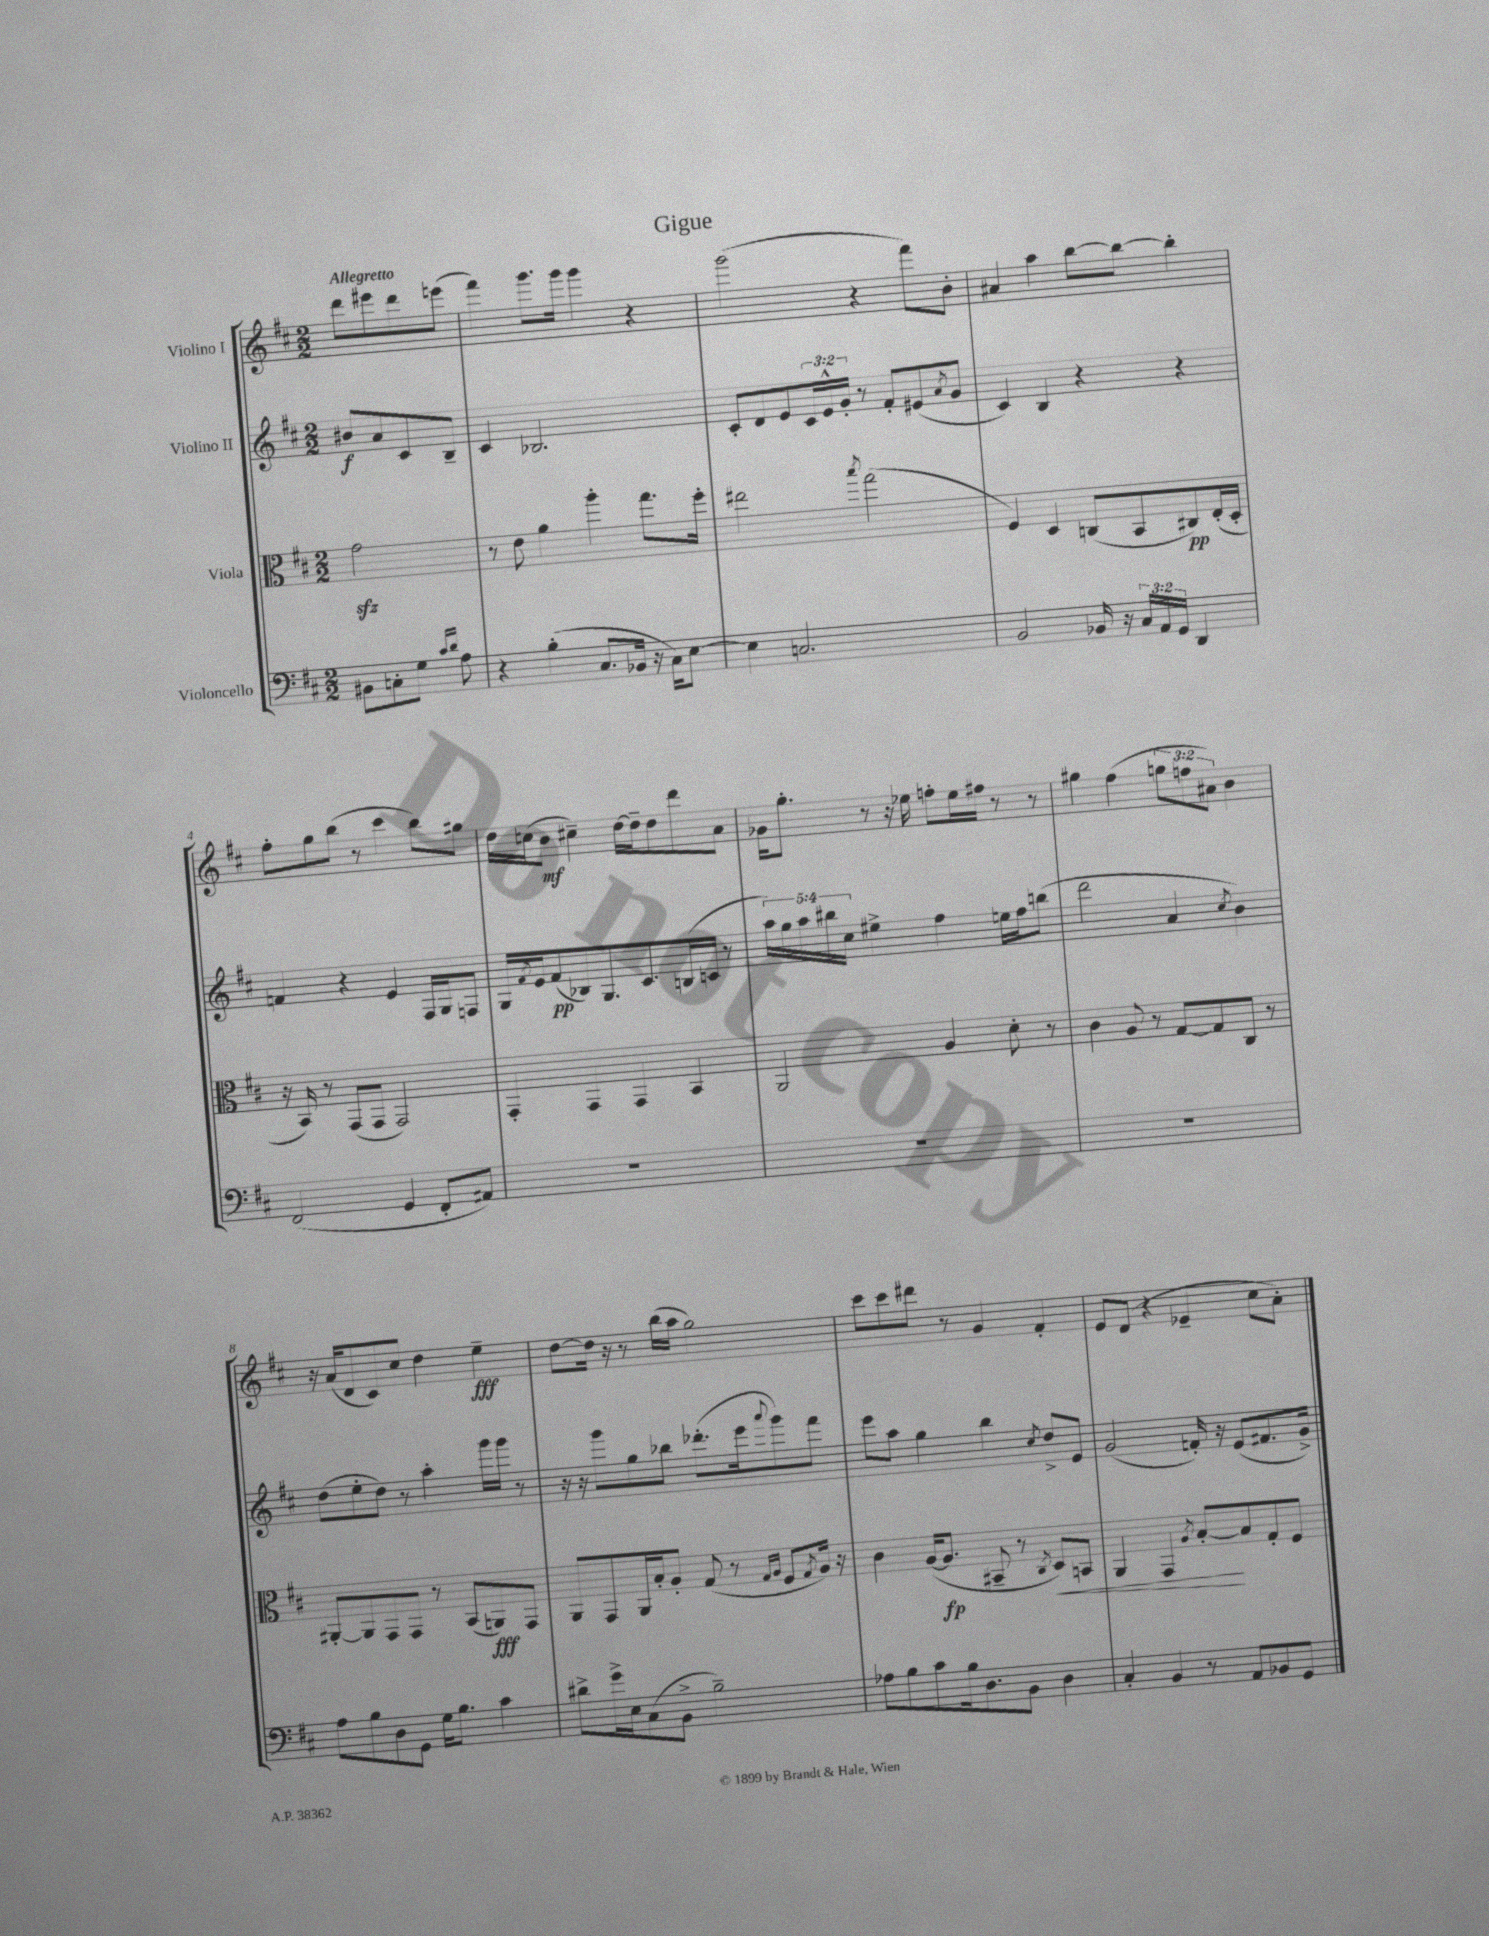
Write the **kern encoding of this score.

**kern	**kern	**dynam	**kern	**dynam	**kern	**dynam
*part4	*part3	*part3	*part2	*part2	*part1	*part1
*staff4	*staff3	*staff3	*staff2	*staff2	*staff1	*staff1
*I"Violoncello	*I"Viola	*	*I"Violino II	*	*I"Violino I	*
*clefF4	*clefC3	*	*clefG2	*	*clefG2	*
*k[f#c#]	*k[f#c#]	*	*k[f#c#]	*	*k[f#c#]	*
*M2/2	*M2/2	*	*M2/2	*	*M2/2	*
=	=	=	=	=	=	=
!	!	!	!	!	!LO:TX:a:B:t=Allegretto	!
8BB#X\L	2gzz\	.	8b#X/L	f	8ddd\L	.
8Cn'\	.	.	8a/	.	8eee#X\	.
8G\J	.	.	8c#/	.	8ddd\	.
16qqc#/LL	.	.	.	.	.	.
16qqd/JJ	.	.	.	.	.	.
8A\	.	.	8B~/J	.	(8eeen\J	.
=1	=1	=1	=1	=1	=1	=1
4r	8r	.	4c#/	.	4fff#\)	.
.	8e\	.	.	.	.	.
(4B'\	4a\	.	2.B-X/	.	8.ggg\L	.
.	.	.	.	.	16ggg\Jk	.
8.C#/L	4aa'\	.	.	.	4ggg\	.
16BB-X/Jk	.	.	.	.	.	.
16r	8.gg\L	.	.	.	4r	.
16C#\KL)	.	.	.	.	.	.
[8E\J	.	.	.	.	.	.
.	16ff#'\Jk	.	.	.	.	.
=2	=2	=2	=2	=2	=2	=2
4E\]	2ee#X\	.	8c#'/L	.	(2ggg\	.
.	.	.	8d/	.	.	.
2.Cn/	.	.	8e/	.	.	.
.	.	.	24c#/L	.	.	.
.	.	.	24e^^/	.	.	.
.	.	.	24g'/JJ	.	.	.
.	8qbb/	.	.	.	.	.
.	(2gg\	.	8r	.	4r	.
.	.	.	8f#'/L	.	.	.
.	.	.	(8e#X/	.	8fff#\L)	.
.	.	.	8qa/	.	.	.
.	.	.	8g/J	.	8b'\J	.
=3	=3	=3	=3	=3	=3	=3
2BB/	4F#/)	.	4c#/)	.	4a#X/	.
.	4D/	.	4B/	.	4aa\	.
16BB-X/	(8Cn/L	.	4r	.	[8bb\L	.
16r	.	.	.	.	.	.
24C#/LL	8BB/	.	.	.	8bb\J_	.
24AA/	.	.	.	.	.	.
24GG/JJ	.	.	.	.	.	.
4DD/	8C#X/)	pp	4r	.	4bb'\]	.
.	(16E'/L	.	.	.	.	.
.	16D'/JJ	.	.	.	.	.
!!LO:LB:g=z
=4	=4	=4	=4	=4	=4	=4
(2FF#/	16r	.	4fn/	.	8ff#'\L	.
.	16BB/)	.	.	.	.	.
.	8r	.	.	.	8gg\	.
.	(8GG/L	.	4r	.	(8bb\J	.
.	8GG/J	.	.	.	8r	.
4GG/	2GG/)	.	4e/	.	4ccc#\	.
8FF#'/L	.	.	16F#/LL	.	8bb\L)	.
.	.	.	16G/J	.	.	.
8AA#X/J)	.	.	8Fn/J	.	8gg#X\J	.
=5	=5	=5	=5	=5	=5	=5
1r	4GG'/	.	16G/LL	.	16dd\LL	.
.	.	.	8qf#/	.	.	.
.	.	.	16e/J	.	(16ccn\J	.
.	.	.	(8f#/	pp	8b\J	mf
.	4GG/	.	8B-X/)	.	4cc#X~\)	.
.	.	.	8.G/	.	.	.
.	4GG/	.	.	.	[16dd\LL	.
.	.	.	8.c#/	.	16dd~\J]	.
.	.	.	.	.	8dd\	.
.	4BB/	.	(16Bn/L	.	8ddd\	.
.	.	.	16cn/JJ	.	.	.
.	.	.	8r	.	8a\J	.
=6	=6	=6	=6	=6	=6	=6
1r	2AA/	.	20aa\LL)	.	16g-X\KL	.
.	.	.	20gg\	.	.	.
.	.	.	.	.	8.gg'\J	.
.	.	.	20aa\	.	.	.
.	.	.	20bb#X\	.	.	.
.	.	.	20cc#\JJ	.	.	.
.	.	.	4ee#X^\	.	8r	.
.	.	.	.	.	16r	.
.	.	.	.	.	16ee-X\	.
.	4A/	.	4ff#\	.	8ffn'\L	.
.	.	.	.	.	16ee-\L	.
.	.	.	.	.	16ff#X\JJ	.
.	8d'\	.	16een\LL	.	8r	.
.	.	.	16ff#\J	.	.	.
.	8r	.	(8bbn\J	.	8r	.
=7	=7	=7	=7	=7	=7	=7
1r	4c#\	.	2ddd\	.	4gg#X\	.
.	8A/	.	.	.	(4ff#\	.
.	8r	.	.	.	.	.
.	[8G/L	.	4a/	.	12ggn\L	.
.	.	.	.	.	12ffn\	.
.	8G/]	.	.	.	.	.
.	.	.	.	.	12a#X\J)	.
.	.	.	8qcc#/	.	.	.
.	8C#/J	.	4b\)	.	4b\	.
.	8r	.	.	.	.	.
!!LO:LB:g=z
=8	=8	=8	=8	=8	=8	=8
8A\L	[8AA#X'/L	.	(8dd\L	.	16r	.
.	.	.	.	.	(16a/KL	.
8B\	8AA#/]	.	8ee'\	.	8d/	.
8D\	8GG/	.	8dd\J)	.	8c#/)	.
8GG\J	8GG/J	.	8r	.	8cc#/J	.
16G\KL	8r	.	4aa'\	.	4dd\	.
8.B\J	.	.	.	.	.	.
.	(8BB/L	.	.	.	.	.
4c#\	8AAn/)	fff	16ggg\LL	.	4ee~\	fff
.	.	.	16ggg\JJ	.	.	.
.	8GG/J	.	8r	.	.	.
=9	=9	=9	=9	=9	=9	=9
8d#X^\L	8AA/L	.	16r	.	[8dd\L	.
.	.	.	16r	.	.	.
16g^\L	8GG/	.	8ggg\L	.	16dd\Jk]	.
16E\J	.	.	.	.	16r	.
(8C#\	16AA/L	.	8gg\	.	8r	.
.	16B'/J	.	.	.	.	.
8BB^\J	8A'/J	.	8bb-X\J	.	(16bb\LL	.
.	.	.	.	.	16aa\JJ	.
2B~\)	(8G/	.	(8.ddd-X'\L	.	2gg\)	.
.	8r	.	.	.	.	.
.	.	.	16eee\k	.	.	.
.	16qqG/LL	.	.	.	.	.
.	16qqA/JJ	.	8qqaaa/	.	.	.
.	8F#/L	.	8ggg\)	.	.	.
.	8qG/	.	.	.	.	.
.	16A/Jk)	.	8fff#\J	.	.	.
.	16r	.	.	.	.	.
=10	=10	=10	=10	=10	=10	=10
8A-X\L	4c#\	.	8eee\L	.	8ccc#\L	.
8B\	.	.	8aa\J	.	8ccc#\	.
8c#\	([16A/KL	.	4gg\	.	8ddd#X\J	.
.	8.A/J]	fp	.	.	.	.
16B\k	.	.	.	.	8r	.
8.D\	.	.	.	.	.	.
.	8BB#X~/	.	4bb\	.	4g/	.
8BB\J	8r	.	.	.	.	.
.	8qC#/	.	8qcc#/	.	.	.
!	!	!LO:HP:b	!	!	!	!
4D\	8D/L)	<	8dd^/L	.	4f#'/	.
.	8BBn/J	.	8e/J	.	.	.
=11	=11	=11	=11	=11	=11	=11
4C#'/	4AA/	.	(2g/	.	8e/L	.
.	.	.	.	.	(8d/J	.
4BB/	4GG/	.	.	.	4r	.
.	8qA/	.	.	.	.	.
8r	[8B'/L	.	16fn'/)	.	4e-X~/	.
.	.	.	16r	.	.	.
8AA/L	8B/]	[	(8e/L	.	.	.
8BB-X/	8G'/	.	8.f#X/	.	8cc#\L	.
8GG/J	8F#/J	.	.	.	8a'\J)	.
.	.	.	16g^/Jk)	.	.	.
==	==	==	==	==	==	==
*-	*-	*-	*-	*-	*-	*-
